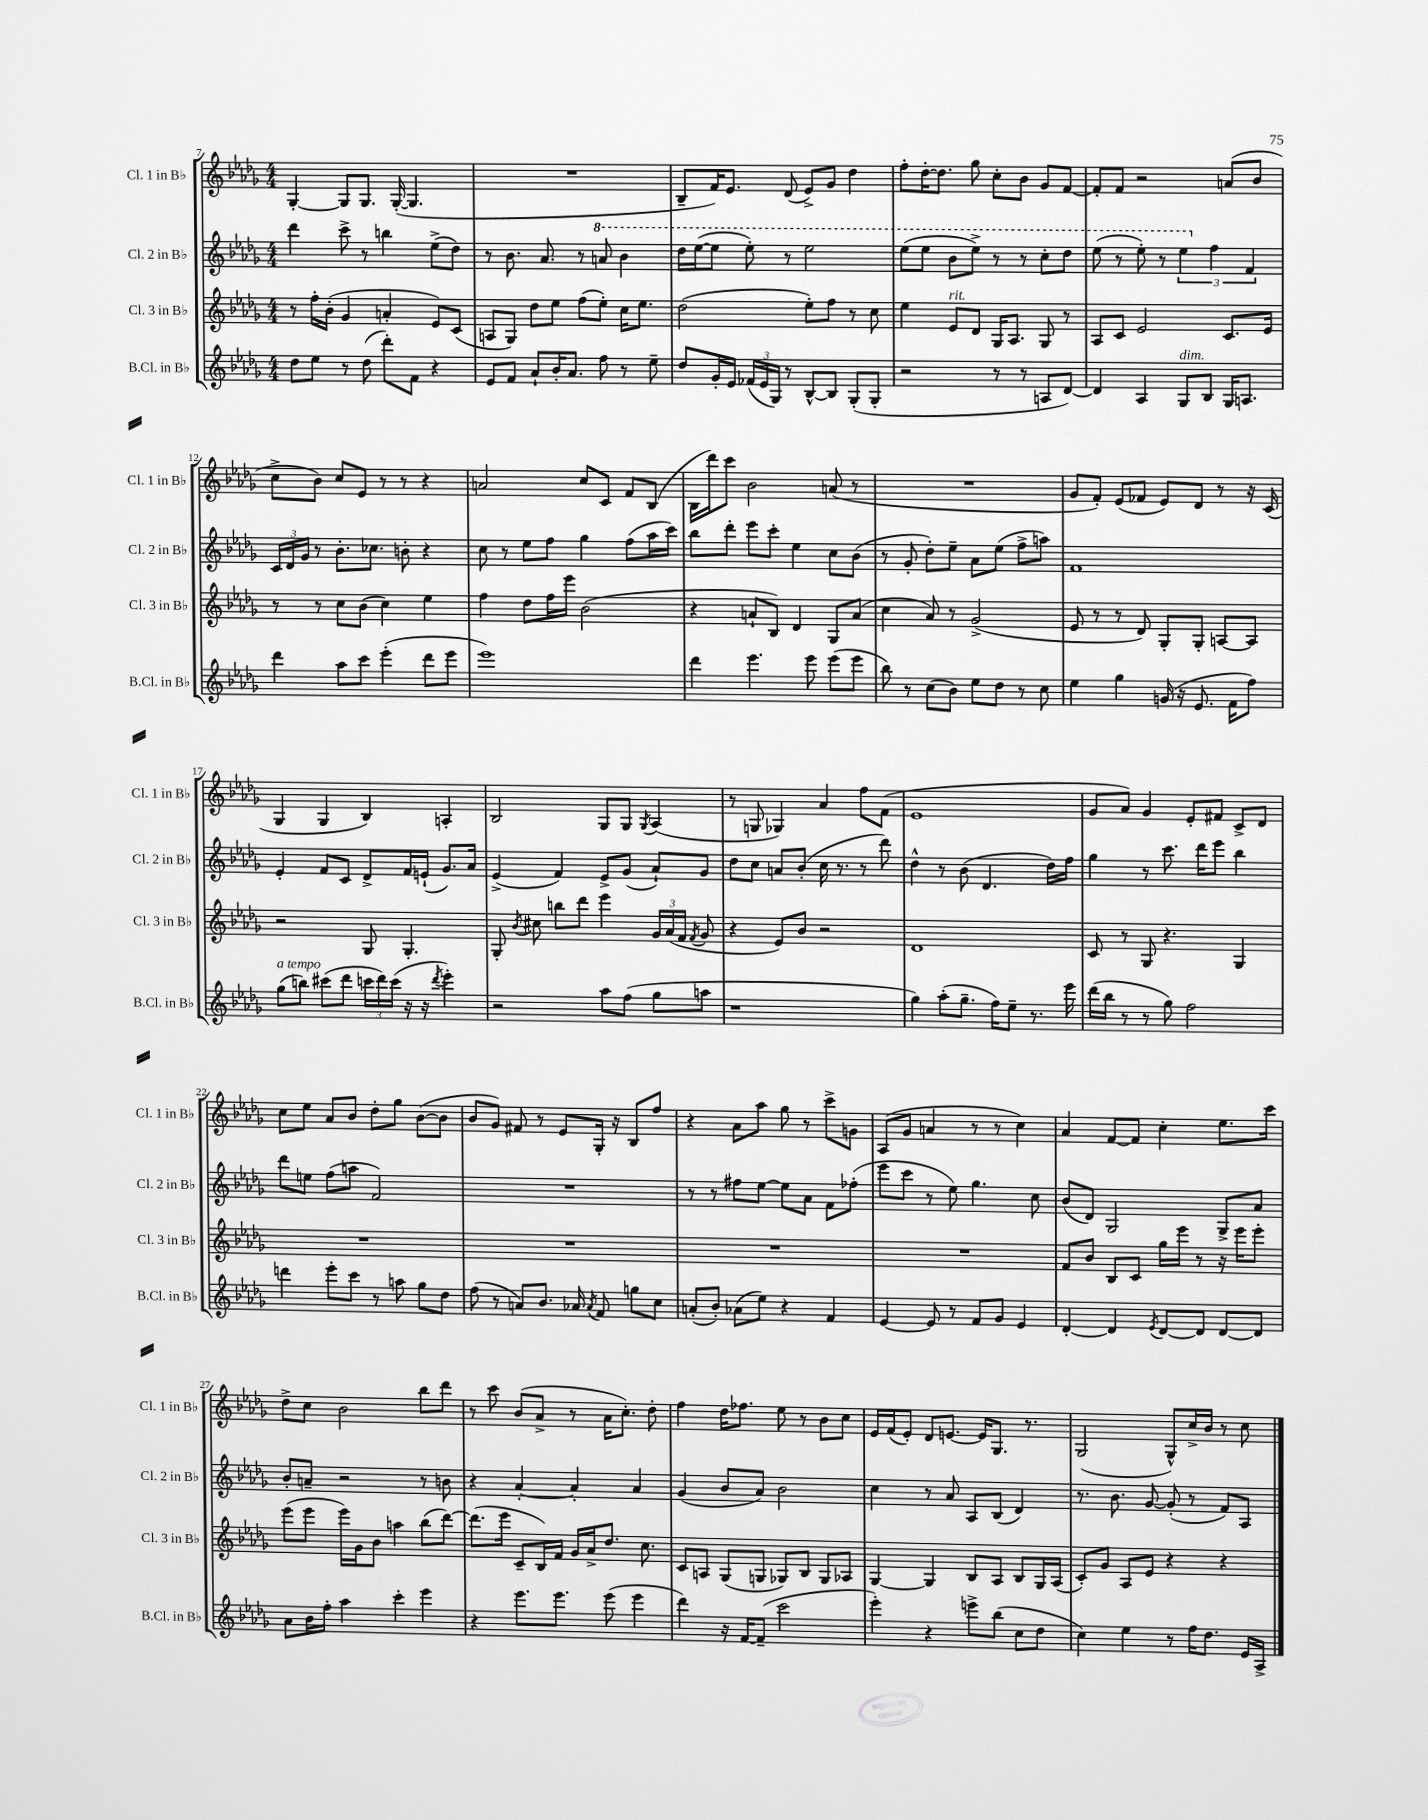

**kern	**kern	**kern	**kern
*part4	*part3	*part2	*part1
*staff4	*staff3	*staff2	*staff1
*I"B.Cl. in B♭	*I"Cl. 3 in B♭	*I"Cl. 2 in B♭	*I"Cl. 1 in B♭
*I'B.Cl. in B♭	*I'Cl. 3 in B♭	*I'Cl. 2 in B♭	*I'Cl. 1 in B♭
*clefG2	*clefG2	*clefG2	*clefG2
*k[b-e-a-d-g-]	*k[b-e-a-d-g-]	*k[b-e-a-d-g-]	*k[b-e-a-d-g-]
*M4/4	*M4/4	*M4/4	*M4/4
=7	=7	=7	=7
8dd-\L	8r	4ddd-\	[4G-'/
8ee-\J	16ff'\LL	.	.
.	(16b-'\JJ	.	.
8r	4g-/	8ccc^\	8G-/L]
(8dd-\	.	8r	8.G-/J
8ddd-'\L)	4an'/	4bbn\	.
.	.	.	([16G-'/
8f\J	.	.	4.G-/]
4r	8e-/L)	(8ee-^\L	.
.	(8c/J	8dd-\J)	.
=8	=8	=8	=8
8e-/L	8An/L	8r	1r
8f/J	8G-/J)	8.b-\	.
8a-`/L	8dd-\L	.	.
.	.	8.a-/	.
16b-'/K	8ee-\J	.	.
8.a-/J	.	.	.
.	(8ff\L	8r	.
*	*	*8va	*
8ff\	8ee-'\J)	8aan/	.
8r	16cc\KL	4bb-\	.
.	8.ee-\J	.	.
8ee-~\	.	.	.
=9	=9	=9	=9
8dd-/L	(2dd-\	16ddd-\LL	8B-~/L
.	.	([16eee-\J	.
16g-'/L	.	8eee-\J]	16f/K)
16e-/JJ	.	.	8.e-/J
(24f-X/LL	.	8eee-'\)	.
24e-/	.	.	.
24G-/JJ)	.	.	.
8r	.	8r	(8d-/
[8B-^^/L	8ee-'\L)	2eee-\	8e-^/L)
8B-/J]	8ff\J	.	8g-/J
(8G-'/L	8r	.	4dd-\
8G-'/J	8cc\	.	.
=10	=10	=10	=10
2r	4ee-\	(8eee-\L	8ff'\L
.	.	8eee-\J	[16dd-'\K
.	.	.	8.dd-\J]
!	!LO:TX:a:i:t=rit.	!	!
.	8e-/L	8bb-\L	.
.	8d-/J	8eee-^\J)	8gg-\
8r	16G-/KL	8r	8cc'\L
.	8.A-/J	.	.
8r	.	8r	8b-\J
8An/L	8G-/	8ccc'\L	8g-/L
[8d-/J)	8r	8ddd-\J	[8f/J
=11	=11	=11	=11
4d-/]	8A-/L	(8eee-\	8f'/L]
.	8c/J	8r	8f/J
4A-/	2e-/	8eee-'\)	2r
.	.	8r	.
!LO:TX:a:i:t=dim.	!	!	!
8G-/L	.	6eee-\	.
8B-/J	.	.	.
*	*	*X8va	*
.	.	6ff\	.
16G-/KL	8.c/L	.	(8an/L
8.An/J	.	.	.
.	.	6f/	.
.	.	.	8b-/J
.	16e-/Jk	.	.
!!LO:LB:g=z
=12	=12	=12	=12
4ddd-\	8r	24c/LL	8cc^\L
.	.	24d-/	.
.	.	24g-/JJ	.
.	8r	8r	8b-\J)
8aa-\L	8cc\L	8.b-'\L	8cc/L
8ccc\J	(8b-\J	.	8e-/J
.	.	8.cc-X\J	.
(4eee-'\	4cc\)	.	8r
.	.	8bn'\	8r
8ddd-\L	4ee-\	4r	4r
8eee-\J	.	.	.
=13	=13	=13	=13
1eee-)	4ff\	8cc\	2an/
.	.	8r	.
.	8dd-\L	8ee-\L	.
.	16ff\L	8ff\J	.
.	16eee-\JJ	.	.
.	(2b-\	4gg-\	8cc/L
.	.	.	8c/J
.	.	(8ff\L	8f/L
.	.	16aa-\L	(8B-/J
.	.	16ccc\JJ)	.
=14	=14	=14	=14
4ddd-\	4r	8bb-\L	16B-\LL
.	.	.	16ddd-\J)
.	.	8ddd-'\J	8ccc\J
4.eee-\	8an`/L	8eee-\L	2b-\
.	8B-/J)	8ccc'\J	.
.	4d-/	4ee-\	.
8eee-\	.	.	.
(8eee-\L	8G-/L	8cc\L	(8an/
8eee-\J	(8a/J	(8b-\J	8r
=15	=15	=15	=15
8bb-\)	4cc\	8r	1r
8r	.	8g-'/	.
(8cc\L	8a-/)	8dd-'\L)	.
8b-\J)	8r	8ee-~\J	.
8ee-\L	(2g-^/	8a-\L	.
8dd-\J	.	(8ee-\J	.
8r	.	8ff^\L	.
8cc\	.	8aan\J)	.
=16	=16	=16	=16
4ee-\	8e-/	1f	8g-/L
.	8r	.	8f'/J)
4gg-\	8r	.	(8e-/L
.	8d-/)	.	8f-X/J
(16gn/	8G-'/L	.	8e-/L)
16r	.	.	.
8.e-/	8G-'/J	.	8d-/J
.	[8An/L	.	8r
16f\KL	.	.	.
8ff\J)	8A/J]	.	16r
.	.	.	(16c/
!!LO:LB:g=z
=17	=17	=17	=17
!LO:TX:a:i:t=a tempo	!	!	!
(8gg-\L	2r	4e-'/	4G-/
8bbn\J)	.	.	.
(8ccc#X\L	.	8f/L	4G-/
8ddd-\J	.	8c/J	.
24cccn\LL	8G-/	8d-^/L	4B-/)
24ddd-\)	.	.	.
(24ccc\JJ	.	.	.
16r	4.G-'/	16f/L	.
16r	.	(16en`/JJ	.
8qddd-/	.	.	.
4eee-'\)	.	8.g-/L)	4An'/
.	.	16a-/Jk	.
=18	=18	=18	=18
2r	8G-'/	(4e-^/	2B-/
.	8qb-/	.	.
.	8cc#X\	.	.
.	8bbn\L	4f/)	.
.	8ddd-\J	.	.
8aa-\L	4eee-\	8e-^/L	8G-/L
(8ff\J	.	(8g-/J	8G-/J
.	.	.	8qG-/
8gg-\L	24g-/LL	8a-`/L)	(4A-/
.	(24a-/	.	.
.	24f/JJ	.	.
.	8qf/	.	.
8aan\J	8g-/	8g-/J	.
=19	=19	=19	=19
1r	4r	8dd-\L	8r
.	.	8cc\J	8Gn/
.	8e-/L)	8an/L	4G-X/)
.	8b-/J	(8b-'/J	.
.	2r	16cc\	4a-/
.	.	8.r	.
.	.	8r	8ff\L
.	.	8ddd-\)	(8f\J
=20	=20	=20	=20
4gg-\)	1d-	4dd-^^\	1e-
(8aa-'\L	.	8r	.
8.gg-~\J	.	(8b-\	.
.	.	4.d-/	.
16ff\KL)	.	.	.
8ee-~\J	.	.	.
8.r	.	.	.
.	.	16dd-\LL)	.
16eee-\	.	16ff\JJ	.
=21	=21	=21	=21
(16ddd-\LL	8c/	4gg-\	8g-/L
16bb-\JJ	.	.	.
8r	8r	.	8a-/J)
8r	8G-/	8r	4g-/
8gg-\)	4.r	8.ccc\	.
2ff\	.	.	8e-'/L
.	.	16ddd-\KL	.
.	.	8eee-\J	8f#X/J
.	4G-/	4bb-\	8c^/L
.	.	.	8d-/J
!!LO:LB:g=z
=22	=22	=22	=22
4dddn\	1r	8ddd-\L	8cc\L
.	.	8een\J	8ee-\J
8eee-'\L	.	(8ff\L	8a-/L
8ccc\J	.	8aan\J	8b-/J
8r	.	2f/)	8dd-'\L
8aan\	.	.	8gg-\J
8gg-\L	.	.	([8b-\L
8dd-\J	.	.	8b-\J]
=23	=23	=23	=23
(8ff\	1r	1r	8b-/L
8r	.	.	8g-/J)
8an/L)	.	.	8f#X/
8.b-/J	.	.	8r
.	.	.	8e-/L
16a-X/	.	.	.
8qa-/	.	.	.
8f/	.	.	16G-'/Jk
.	.	.	16r
8ggn\L	.	.	8B-/L
8cc\J	.	.	8ff/J
=24	=24	=24	=24
(8an'/L	1r	8r	4r
8b-'/J)	.	8r	.
(8a-X\L	.	8ff#X\L	8a-\L
8ee-\J)	.	[8ee-\J	8aa-\J
4r	.	8ee-\L]	8gg-\
.	.	8a-\J	8r
4f/	.	8f\L	8ccc^\L
.	.	(8ff-X'\J	8gn\J
=25	=25	=25	=25
[4e-/	1r	8eee-\L	(8A-/L
.	.	8ccc\J	8g-/J
8e-/]	.	8r	4an/
8r	.	8ee-\)	.
8f/L	.	4.gg-\	8r
8g-/J	.	.	8r
4e-/	.	.	4cc\)
.	.	8cc\	.
=26	=26	=26	=26
[4d-'/	8f/L	(8b-/L	4a-/
.	8b-/J	8d-/J)	.
4d-/]	8B-/L	2G-/	[8f/L
.	8c/J	.	8f/J]
8qe-/	.	.	.
[8d-/L	16gg-\LL	.	4cc'\
.	16eee-\JJ	.	.
8d-/J]	8r	.	.
[8d-/L	16r	8G-^/L	8.ee-\L
.	16eee-\KL	.	.
8d-/J]	8eee-'\J	8a-/J	.
.	.	.	16ccc\Jk
!!LO:LB:g=z
=27	=27	=27	=27
8a-\L	(8eee-\L	8b-'/L	8dd-^\L
16b-\L	8eee-\J	8an~/J	8cc\J
16ff'\JJ	.	.	.
4aa-\	16eee-\LL)	2r	2b-\
.	16g-\J	.	.
.	8b-\J	.	.
4ccc'\	4aan\	.	.
4eee-\	(8bb-\L	8r	8bb-\L
.	[8ddd-\J)	8bn\	8ddd-\J
=28	=28	=28	=28
4r	(8.ddd-\L]	4r	8r
.	.	.	8ccc\
.	16eee-\Jk	.	.
8.eee-\L	8c~/L	[4a-'/	(8b-/L
.	16B-/L)	.	8a-^/J
8.eee-\J	16f/JJ	.	.
.	16g-/LL	4a-'/]	8r
.	16a-^/J	.	.
(8eee-\	8.dd-/J	.	16a-\KL
.	.	.	8.cc'\J)
4eee-\	.	4a-/	.
.	8.cc\	.	.
.	.	.	8dd-'\
=29	=29	=29	=29
4ddd-\)	8c/L	(4g-/	4ff\
.	8An/J	.	.
16r	(8G-/L	8b-/L	16dd-\KL
[16f/KL	.	.	8.ff-X\J
(8f~/J]	8Gn/J	8a-/J)	.
2ccc\	8G-X/L)	2b-\	8ee-\
.	8B-/J	.	8r
.	8G-/L	.	8b-\L
.	8A-X/J	.	8cc\J
=30	=30	=30	=30
4eee-'\)	[4G-/	4cc\	16e-/LL
.	.	.	(16f/J
.	.	.	8e-'/J)
4r	4G-/]	8r	8d-/L
.	.	8a-/	[8.en/J
8eeen^\L	8B-/L	8A-/L	.
.	.	.	16e/KL]
(8bb-\J	8A-/J	(8B-/J	8.G-/J
8cc\L	8B-/L	4d-/)	.
.	.	.	8.r
8dd-\J	16G-/L	.	.
.	(16A-/JJ	.	.
=31	=31	=31	=31
4cc\)	8c'/L)	8.r	(2G-/
.	8g-/J	.	.
.	.	8.b-\	.
4ee-\	8A-/L	.	.
.	8e-/J	[8g-/	.
8r	4r	(8g-'/]	8G-^^/L)
16ff\KL	.	8r	16cc^/L
8.dd-\J	.	.	16b-/JJ
.	4r	8f/L)	8r
16e-/LL	.	8A-/J	8cc\
16A-^/JJ	.	.	.
==	==	==	==
*-	*-	*-	*-
